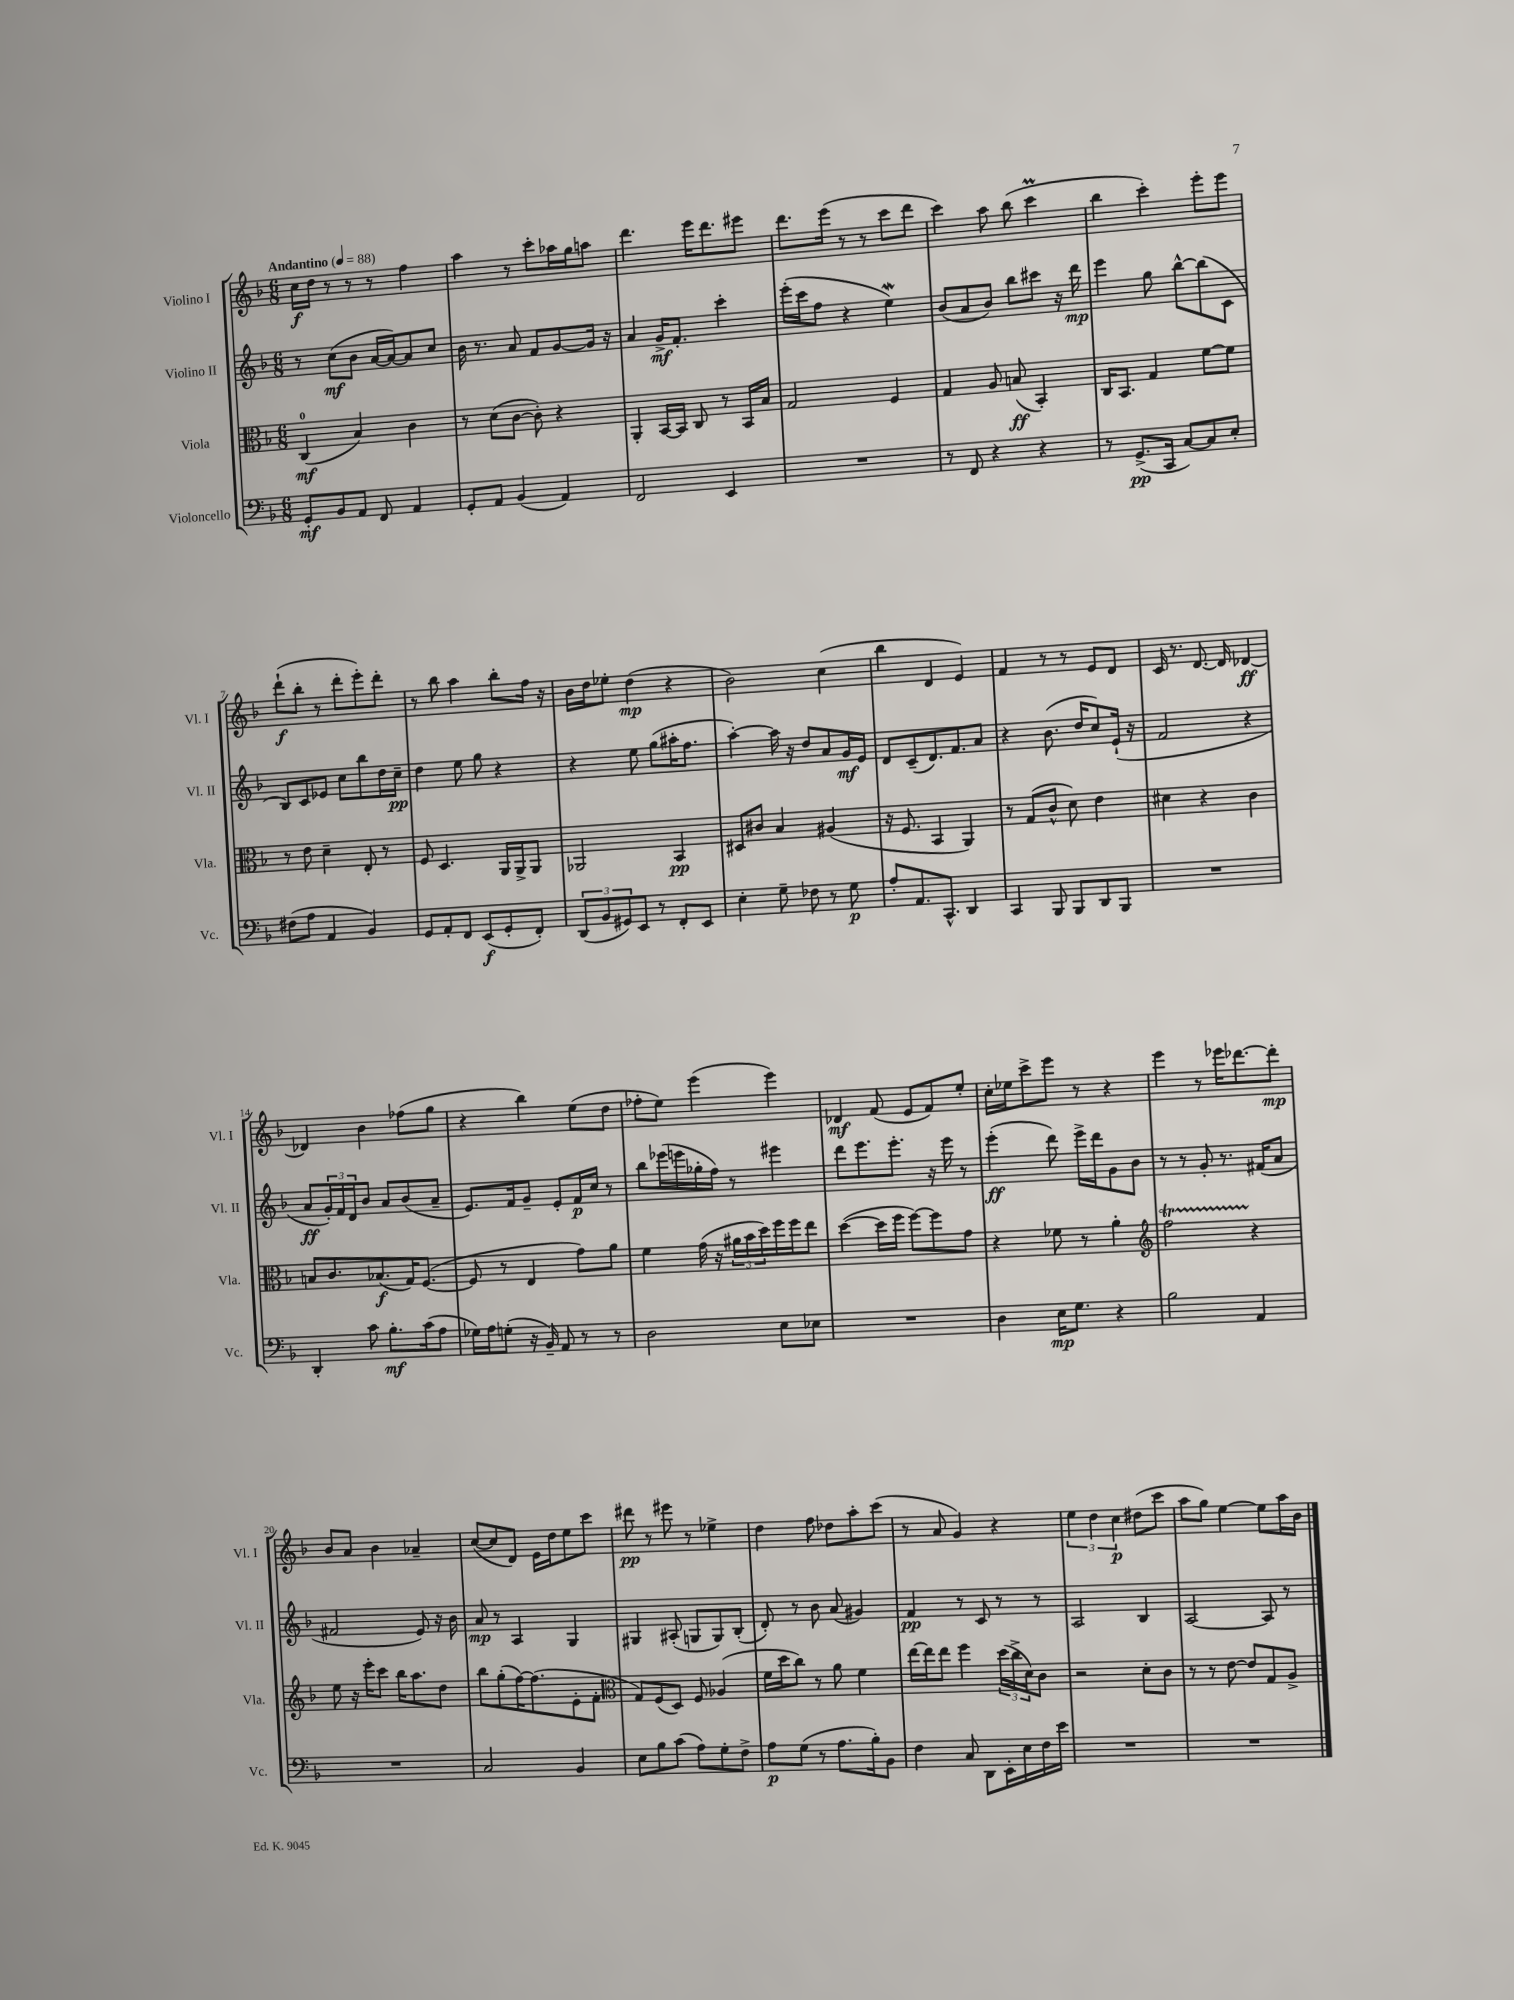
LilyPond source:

<<
\new StaffGroup <<
\new Staff = "s0" \with { instrumentName = "Violino I" shortInstrumentName = "Vl. I" } {
    \clef treble \key f \major \numericTimeSignature \time 6/8 \tempo "Andantino" 4 = 88
    c''16\f d''16 r8 r8 r8 f''4 |
    a''4 r8 c'''8-. aes''16 g''16 a''8 |
    d'''4. e'''16 d'''8. eis'''8 |
    d'''8. e'''16( r8 r8 c'''8 d'''8 |
    c'''4) a''8 bes''8( c'''4\prall |
    bes''4 c'''4-.) e'''8-. e'''8 |
    d'''8-!\f( bes''8-. r8 d'''8-. e'''8-.) d'''8-. |
    r8 bes''8 a''4 bes''8-. f''16 r16 |
    bes'16 d''16 ees''8-. d''4\mp( r4 |
    bes'2) c''4( |
    bes''4 d'4 e'4) |
    f'4 r8 r8 e'8 d'8 |
    c'16 r8. d'8.~ d'16 des'4~\ff |
    des'4 bes'4 fes''8( g''8 |
    r4 bes''4) e''8( d''8 |
    fes''8-. e''8) e'''4( e'''4) |
    des'4\mf f'8( e'8 f'8) e''8-. |
    c''16-. ees''16 c'''8-> e'''8 r8 r4 |
    e'''4 r8 ees'''16 des'''8.~ des'''8-.\mp |
    bes'8 a'8 bes'4 aes'4-- |
    c''8~( c''8 d'8) e'16 d''16 e''8 c'''8 |
    dis'''8\pp r8 eis'''8 r8 ees''4-> |
    d''4 f''8 des''8 a''8-. c'''8( |
    r8 a'8 g'4) r4 |
    \tuplet 3/2 { e''4 d''4 c''4\p } dis''8( c'''8 |
    a''8 g''8) e''4~ e''8 a''16 bes'16 \bar "|." |
}
\new Staff = "s1" \with { instrumentName = "Violino II" shortInstrumentName = "Vl. II" } {
    \clef treble \key f \major \numericTimeSignature \time 6/8
    r8 c''8\mf( bes'8 a'16~ a'16~) a'8 c''8 |
    bes'16 r8. a'8 f'8 g'8~ g'16 r16 |
    a'4 g'16->\mf f'8.-. c'''4-. |
    e'''16-.( c'''16 f''8 r4 e''4\mordent) |
    bes'8( a'8 bes'8) bes''8 cis'''8 r16 d'''16\mp |
    e'''4 g''8 bes''8~-^ bes''8( c'8 |
    bes8) c'8 ees'8 c''8 bes''8 d''16 c''16--\pp |
    d''4 e''8 g''8 r4 |
    r4 e''8 g''8( ais''16-. f''8. |
    a''4~-.) a''16 r16 d''8 a'8 g'16\mf e'16 |
    d'8 c'8--( d'8.) f'8. a'8 |
    r4 bes'8.( d''16 c''8) e'16-!( r16 |
    f'2 r4 |
    a'8\ff \tuplet 3/2 { g'16-.) f'16 d'16 } bes'8 a'8 bes'8( a'8-- |
    e'8.) f'16 g'8-- e'8-. f'16\p c''16 r8 |
    bes''8 ees'''16( e'''16 ges''16-. f''16) r8 eis'''4 |
    d'''8 e'''8. e'''8.-. r16 e'''16 r8 |
    e'''4-.\ff( d'''8) e'''16-> d'''16 g'8 bes'8 |
    r8 r8 g'8-. r8. fis'16( a'8 |
    fis'2 e'8) r16 bes'16 |
    a'8\mp r8 a4 g4 |
    gis4 ais8-.( g8 g8) bes8-.( |
    d'8-.) r8 bes'8 a'8( gis'4) |
    f'4\pp r8 c'8 r8 r8 |
    a2 bes4 |
    a2~ a8 r8 \bar "|." |
}
\new Staff = "s2" \with { instrumentName = "Viola" shortInstrumentName = "Vla." } {
    \clef alto \key f \major \numericTimeSignature \time 6/8
    c4-0\mf( bes4) c'4 |
    r8 d'8( c'8~ c'8-.) r4 |
    a,4-. bes,16~ bes,16 c8 r8 bes,16 bes16 |
    g2 f4 |
    g4 a8 b8\ff( bes,4-.) |
    c16 bes,8. g4 f'8~ f'8 |
    r8 e'8 d'4-- e8-. r8 |
    f8 d4. a,16 a,16-> a,8 |
    aes,2 bes,4\pp |
    dis8 cis'8 bes4 ais4( |
    r16 f8. bes,4 a,4) |
    r8 g8( c'8-^ d'8) e'4 |
    dis'4 r4 c'4 |
    b8 c'8. bes8.\f( g16) f8.~( |
    f8 r8 e4 g'8) a'8 |
    f'4 g'16( r16 \tuplet 3/2 { ais'16 bes'16 d''16) } f''16 f''16 e''8 |
    d''4~( d''16 f''16 f''8~) f''8 g'8 |
    r4 fes'8 r8 a'4-. |
    \clef treble f''2\startTrillSpan r4\stopTrillSpan |
    e''8 r16 e'''16-. c'''8 bes''16 a''8. d''8 |
    bes''8 g''8-.( f''16~) f''8.( e'8-. f'8-. |
    \clef alto g8) f8( d8) f8 aes4( |
    f'16 d''16 c''8) r8 a'8 f'4 |
    e''16~ e''16 e''8 f''4 \tuplet 3/2 { d''16( c''16-> d'16) } c'8 |
    r2 d'8-. c'8 |
    r8 r8 e'8~ e'8 g8 a8-> \bar "|." |
}
\new Staff = "s3" \with { instrumentName = "Violoncello" shortInstrumentName = "Vc." } {
    \clef bass \key f \major \numericTimeSignature \time 6/8
    g,8-.\mf bes,8 a,8 f,8 a,4 |
    g,8-. a,8 bes,4( a,4) |
    f,2 e,4 |
    R2. |
    r8 f,8 r4 r4 |
    r8 g,8.->\pp( c,16 c8~) c8 e8-. |
    fis8( a8 a,4 bes,4) |
    g,8 a,8-. f,8 e,8\f( g,8-. f,8-.) |
    \tuplet 3/2 { d,8( bes,8 gis,8) } e,8 r8 f,8-. e,8 |
    e4-. g8-- fes8 r8 g8\p |
    a8-. a,8. c,8.-^ d,4 |
    c,4 bes,,8 bes,,8 d,8 bes,,8 |
    R2. |
    d,4-. c'8 bes8.-.\mf c'16( a8 |
    ges16) a16 g8-.( r16 bes,16--) a,8 r8 r8 |
    d2 e8 ees8 |
    R2. |
    d4 e16\mp g8. r4 |
    bes2 a,4 |
    R2. |
    c2 bes,4 |
    e8 bes8 c'8( a8) g8-. f8-> |
    a8\p g8( r8 a8. bes16-.) bes,8 |
    f4 c8 d,8 e,16-. e16 f16 e'16 |
    R2. |
    R2. \bar "|." |
}
>>
>>
